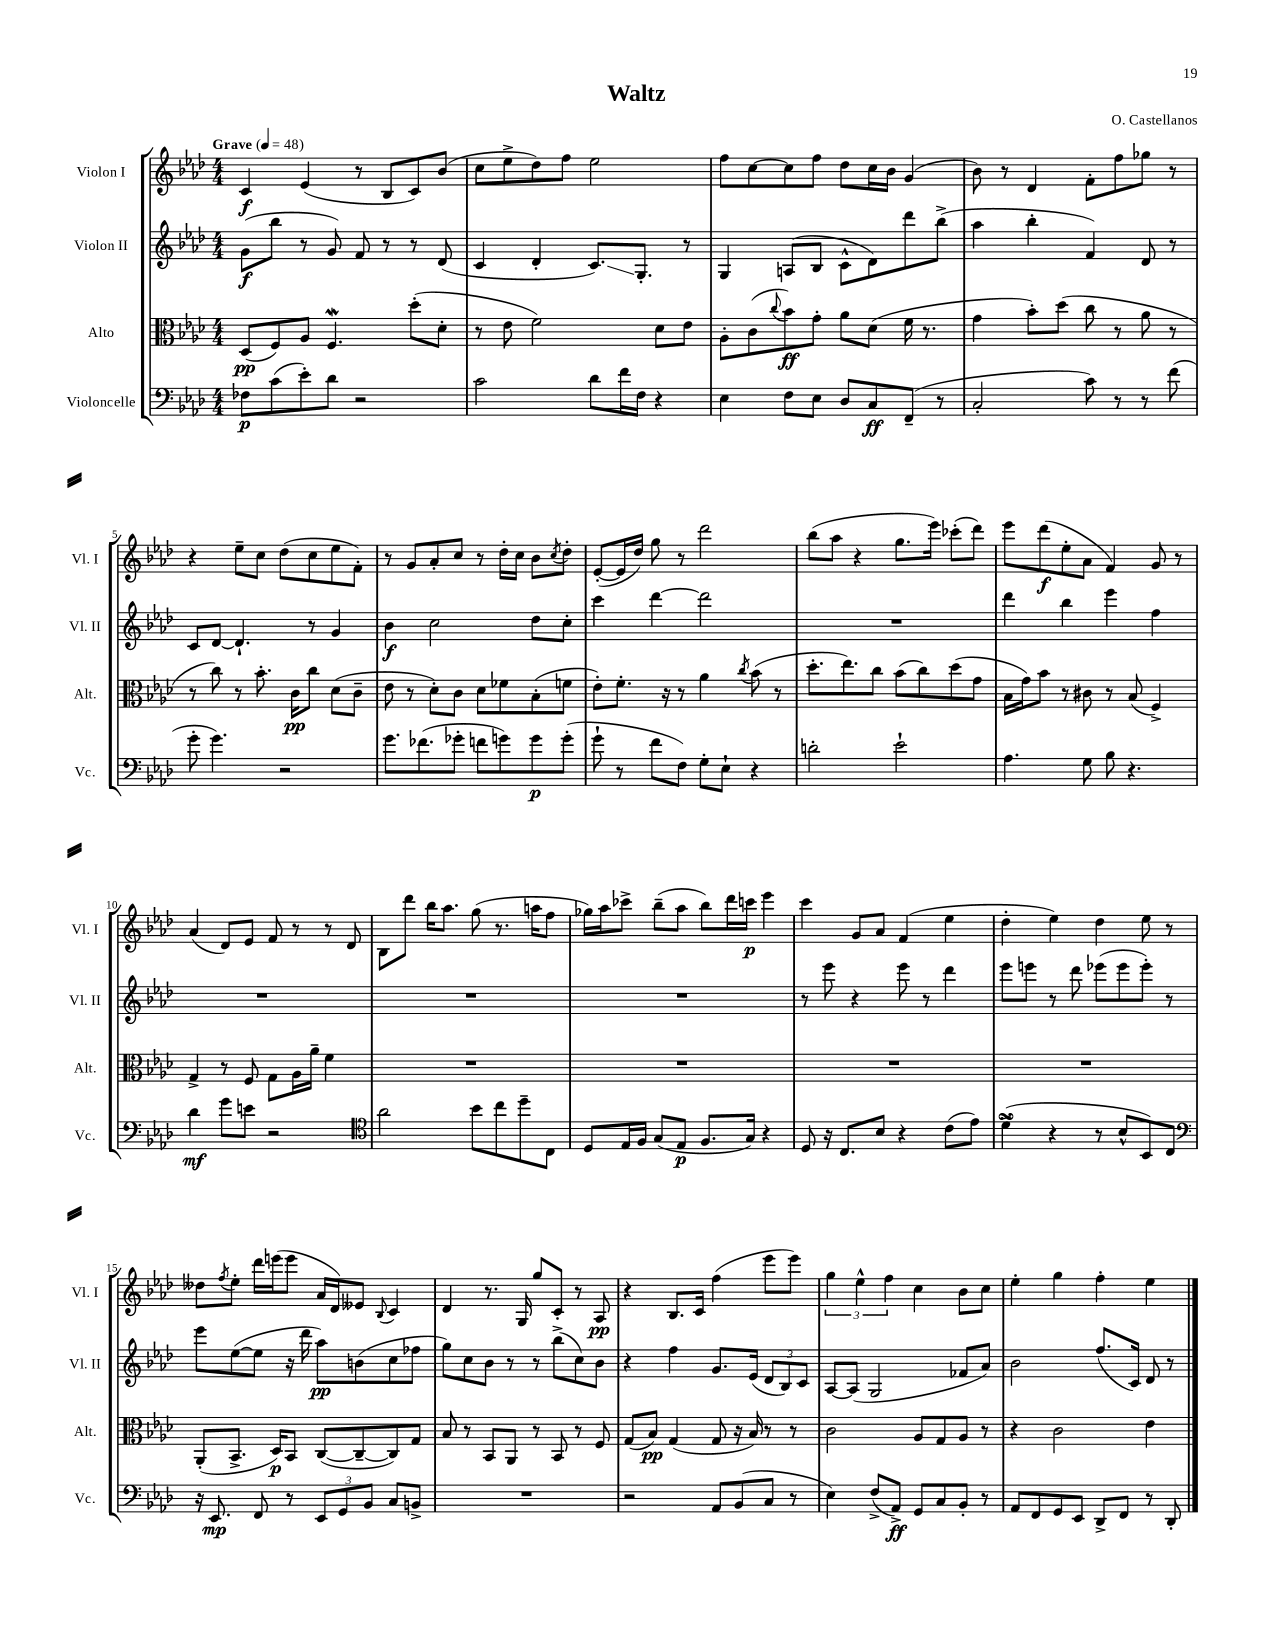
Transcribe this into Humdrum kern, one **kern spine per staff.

**kern	**kern	**kern	**kern
*staff4	*staff3	*staff2	*staff1
*clefF4	*clefC3	*clefG2	*clefG2
*k[b-e-a-d-]	*k[b-e-a-d-]	*k[b-e-a-d-]	*k[b-e-a-d-]
*M4/4	*M4/4	*M4/4	*M4/4
*MM48	*MM48	*MM48	*MM48
8F-	(8D-	(8g	4c
(8c	8F)	8bb-	.
8e-')	8A-	8r	(4e-
8d-	4.F	8g)	.
2r	.	8f	8r
.	.	8r	8B-
.	(8dd-'	8r	8c)
.	8d-'	(8d-	(8b-
=	=	=	=
2c	8r	4c	8cc
.	8e-	.	8ee-^
.	2f)	4d-'	8dd-)
.	.	.	8ff
8d-	.	8.c)	2ee-
16f	.	.	.
16F	.	8.G'	.
4r	8d-	.	.
.	8e-	8r	.
=	=	=	=
4E-	8A-'	4G	8ff
.	(8c	.	[8cc
.	8qqcc	.	.
8F	8b-)	(8A	8cc]
8E-	8g'	8B-	8ff
8D-	8a-	8c^^	8dd-
8C	(8d-	8d-)	16cc
.	.	.	16b-
(8FF~	16f	8ddd-	(4g
.	8.r	.	.
8r	.	(8bb-^	.
=	=	=	=
2C'	4g	4aa-	8b-)
.	.	.	8r
.	8b-')	4bb-'	4d-
.	(8dd-	.	.
8c)	8cc	4f)	8f'
8r	8r	.	8ff
8r	8a-	8d-	8gg-
(8f	8r	8r	8r
=	=	=	=
8g'	8r	8c	4r
4.g)	8cc)	[8d-	.
.	8r	4.d-`]	8ee-~
.	8.b-'	.	8cc
2r	.	.	(8dd-
.	16c	.	.
.	8cc	8r	8cc
.	(8d-	4g	8ee-
.	8c~	.	8f')
=	=	=	=
8.g	8e-	4b-	8r
.	8r	.	8g
(8.f-	.	.	.
.	8d-')	2cc	8a-'
8g-'	8c	.	8cc
8f	8d-	.	8r
8g)	8f-	.	16dd-'
.	.	.	16cc
8g	(8B-'	8dd-	8b-
.	.	.	8qcc
(8g'	8f	8cc'	8dd-'
=	=	=	=
8g`	8e-')	4ccc	([8e-'
8r	8.f'	.	16e-]
.	.	.	16dd-)
8f	.	[4ddd-	8gg
.	16r	.	.
8F)	8r	.	8r
8G'	4a-	2ddd-]	2ddd-
8E-`	.	.	.
.	8qcc	.	.
4r	(8b-	.	.
.	8r	.	.
=	=	=	=
2d'	8.dd-'	1r	(8bb-
.	.	.	8aa-
.	8.ee-)	.	.
.	.	.	4r
.	8cc	.	.
2e-`	(8b-	.	8.gg
.	8cc)	.	.
.	.	.	16eee-)
.	(8dd-	.	(8ccc-'
.	8g	.	8ddd-)
=	=	=	=
4.A-	16B-	4ddd-	8eee-
.	16g)	.	.
.	8b-	.	(8ddd-
.	8r	4bb-	8ee-'
8G	8c#	.	8a-
8B-	8r	4eee-	4f)
4.r	(8B-	.	.
.	4F^)	4ff	8g
.	.	.	8r
=	=	=	=
4d-	4G^	1r	(4a-
8g	8r	.	8d-)
8e	8F	.	8e-
2r	8G	.	8f
.	16A-	.	8r
.	16a-~	.	.
.	4f	.	8r
.	.	.	8d-
=	=	=	=
*clefC4	*	*	*
2a-	1r	1r	8B-
.	.	.	8ddd-
.	.	.	16bb-
.	.	.	8.aa-
8b-	.	.	(8gg
8cc	.	.	8.r
8dd-~	.	.	.
.	.	.	16aa
8C	.	.	8ff
=	=	=	=
8D-	1r	1r	16gg-)
.	.	.	16aa-
16E-	.	.	8ccc-^
16F	.	.	.
(8G	.	.	(8bb-~
8E-	.	.	8aa-
8.F	.	.	8bb-)
.	.	.	16ddd-
16G)	.	.	16ccc
4r	.	.	4eee-
=	=	=	=
8D-	1r	8r	4ccc
16r	.	8eee-	.
8.C	.	.	.
.	.	4r	8g
8B-	.	.	8a-
4r	.	8eee-	(4f
.	.	8r	.
(8c	.	4ddd-	4ee-
8e-)	.	.	.
=	=	=	=
(4d-^	1r	8eee-	4dd-'
.	.	8eee	.
4r	.	8r	4ee-)
.	.	8ddd-	.
8r	.	(8eee-	4dd-
8B-^^	.	8eee-	.
8BB-)	.	8eee-')	8ee-
8C	.	8r	8r
=	=	=	=
*clefF4	*	*	*
16r	(8AA-'	8eee-	8dd--
8.EE-	.	.	.
.	.	.	8qff
.	8.BB-^	([8ee-	8ee-'
8FF	.	8ee-]	16ddd-
.	16D-)	.	(16eee
8r	8BB-	16r	8eee
.	.	16ddd-	.
12EE-	([8C	8aa-)	16a-
.	.	.	16d-)
12GG	.	.	.
.	8C~_	(8b	8e--
12BB-	.	.	.
.	.	.	8qqB-
8C	8C])	8cc	4c
8BB^	8G	8ff-	.
=	=	=	=
1r	8B-	8gg)	4d-
.	8r	8cc	.
.	8BB-	8b-	8.r
.	8AA-	8r	.
.	.	.	16G
.	8r	8r	8gg
.	8BB-	(8bb-^	8c'
.	8r	8cc)	8r
.	8F	8b-	8A-
=	=	=	=
2r	(8G	4r	4r
.	8B-)	.	.
.	(4G	4ff	8.B-
.	.	.	16c
8AA-	8G	8.g	(4ff
(8BB-	16r	.	.
.	16B-)	(16e-	.
8C	8r	12d-	8eee-
.	.	12B-)	.
8r	8r	.	8eee-)
.	.	12c	.
=	=	=	=
4E-)	2c	[8A-	6gg
.	.	(8A-]	.
.	.	.	6ee-^^
(8F^	.	2G	.
.	.	.	6ff
8AA-^)	.	.	.
8GG	8A-	.	4cc
8C	8G	.	.
8BB-'	8A-	8f-	8b-
8r	8r	8a-)	8cc
=	=	=	=
8AA-	4r	2b-	4ee-'
8FF	.	.	.
8GG	2c	.	4gg
8EE-	.	.	.
8DD-^	.	(8.ff	4ff'
8FF	.	.	.
.	.	16c)	.
8r	4e-	8d-	4ee-
8DD-'	.	8r	.
==	==	==	==
*-	*-	*-	*-
